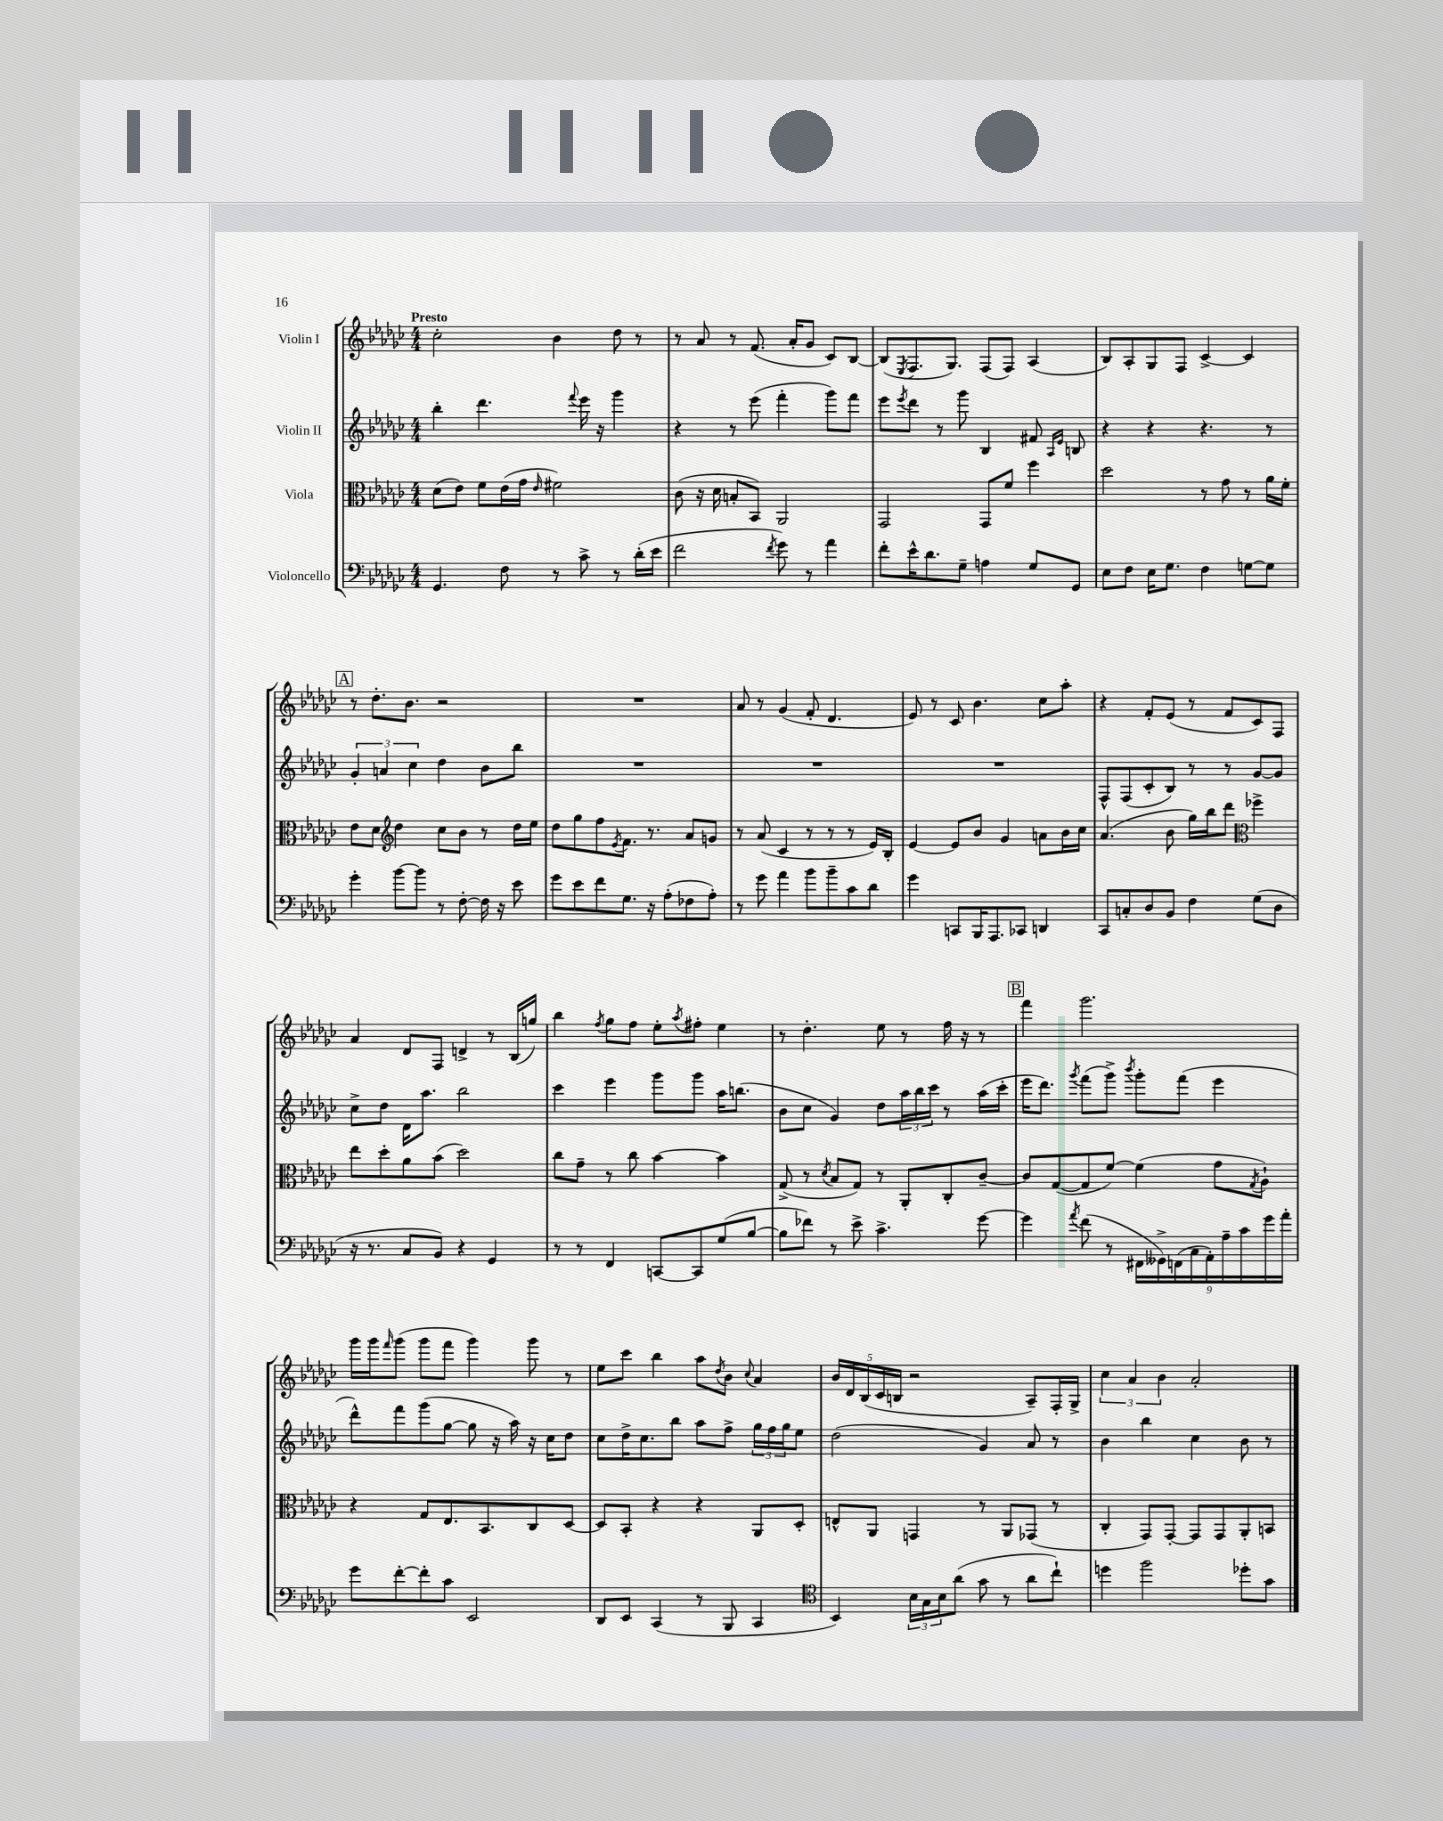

**kern	**kern	**kern	**kern
*part4	*part3	*part2	*part1
*staff4	*staff3	*staff2	*staff1
*I"Violoncello	*I"Viola	*I"Violin II	*I"Violin I
*clefF4	*clefC3	*clefG2	*clefG2
*k[b-e-a-d-g-c-]	*k[b-e-a-d-g-c-]	*k[b-e-a-d-g-c-]	*k[b-e-a-d-g-c-]
*M4/4	*M4/4	*M4/4	*M4/4
=1	=1	=1	=1
!	!	!	!LO:TX:a:B:t=Presto
4.GG-/	(8d-\L	4bb-'\	2cc-'\
.	8e-\J)	.	.
.	8f\L	4.ddd-\	.
8F\	(16e-\L	.	.
.	16g-\JJ	.	.
.	16qqe-/	.	.
8r	2f#X\)	.	4b-\
.	.	8qqfff/	.
8c-^\	.	16eee-\	.
.	.	16r	.
8r	.	4ggg-\	8dd-\
(16d-'\LL	.	.	8r
16e-\JJ	.	.	.
=2	=2	=2	=2
2f\	(8c-\	4r	8r
.	16r	.	8a-/
.	16d-\	.	.
.	8Bn'/L	8r	8r
.	8BB-/J)	(8eee-\	(8.f/
8qf/	.	.	.
8g-\)	2AA-/	4fff'\	.
.	.	.	16a-'/KL
8r	.	.	8g-/J
4a-\	.	8ggg-\L)	8c-/L)
.	.	8fff\J	[8B-/J
=3	=3	=3	=3
8f'\L	2GG-/	8eee-\L	(8B-/L]
.	.	8qeee-/	8qE-/
16e-^^\K	.	8ddd-\J	8.F/
8.d-\	.	.	.
.	.	8r	.
.	.	.	8.G-/J)
8G-~\J	.	8ggg-\	.
4An\	8GG-/L	4B-/	(8F/L
.	8f/J	.	8F/J)
8G-/L	4ff\	8f#X/	(4A-/
.	.	16qqA-/LL	.
.	.	16qqe-/JJ	.
8GG-/J	.	8Bn/	.
=4	=4	=4	=4
8E-\L	2dd-\	4r	8B-/L)
8F\J	.	.	8A-'/
16E-\KL	.	4r	8G-/
8.G-\J	.	.	.
.	.	.	8F/J
4F\	8r	4.r	[4c-^/
.	8g-\	.	.
[8Gn\L	8r	.	4c-/]
8G\J]	16a-\LL	8r	.
.	16f'\JJ	.	.
!!LO:LB:g=z
!!LO:REH:place=s1:t=A
=5	=5	=5	=5
4g-'\	8e-\L	6g-'/	8r
.	8d-\J	.	8.dd-'\L
.	.	6an/	.
*	*clefG2	*	*
[8b-\L	4dd-\	.	.
.	.	.	8.b-\J
.	.	6cc-\	.
8b-\J]	.	.	.
8r	8cc-\L	4dd-\	2r
[8F'\	8b-\J	.	.
16F\]	8r	8b-\L	.
16r	.	.	.
8e-\	16dd-\LL	8bb-\J	.
.	16ee-\JJ	.	.
=6	=6	=6	=6
8g-\L	8dd-\L	1r	1r
8e-\	8gg-\	.	.
8f\	8ff\	.	.
.	8qe-/	.	.
8.G-\J	8.f\J	.	.
16r	8.r	.	.
(8A-'\L	.	.	.
8F-X\	8a-/L	.	.
8A-'\J)	8gn/J	.	.
=7	=7	=7	=7
8r	8r	1r	8a-/
8g-\	(8a-/	.	8r
4a-\	4c-/	.	(4g-/
8b-\L	8r	.	8f'/
8b-~\	8r	.	4.d-/
8c-\	8r	.	.
8d-\J	16e-/LL)	.	.
.	16B-'/JJ	.	.
=8	=8	=8	=8
4g-\	[4e-/	1r	8e-/)
.	.	.	8r
8CCn/L	8e-/L]	.	8c-/
16BBB-/K	8b-/J	.	4.b-\
8.AAA-/	.	.	.
.	4g-/	.	.
8CC-X/J	.	.	.
4DDn/	8an\L	.	8cc-\L
.	16b-\L	.	8aa-'\J
.	16cc-\JJ	.	.
=9	=9	=9	=9
8CC-/L	(4.a-/	8F^^/L	4r
8Cn'/	.	(8F/	.
8D-/	.	8c-'/	8f'/L
8BB-/J	8b-\	8B-/J)	(8e-/J
4F\	16gg-\LL)	8r	8r
.	16bb-\J	.	.
.	8ddd-\J	8r	8f/L
*	*clefC3	*	*
(8G-\L	4ff-X^\	[8g-/L	8c-/)
8D-\J	.	8g-/J]	8F/J
!!LO:LB:g=z
=10	=10	=10	=10
16r	8ee-\L	8cc-^\L	4a-/
8.r	.	.	.
.	8dd-'\	8dd-\J	.
8C-/L	8a-\	16d-\KL	8d-/L
.	.	8.aa-\J	.
8BB-/J)	(8b-\J	.	8F/J
4r	2dd-\)	2bb-\	4dn^/
4GG-/	.	.	8r
.	.	.	(16B-/LL
.	.	.	16ggn/JJ)
=11	=11	=11	=11
8r	8cc-\L	4ccc-\	4bb-\
8r	8g-~\J	.	.
.	.	.	8qff/
4FF/	8r	4eee-\	8gg-\L
.	8cc-\	.	8ff\J
[8CCn/L	[4b-\	8ggg-\L	8ee-'\L
.	.	.	8qaa-/
8CC/]	.	8ggg-\J	8ff#X'\J
(8G-/	4b-\]	16aa-\KL	4ee-\
.	.	(8.bbn\J	.
[8B-/J	.	.	.
=12	=12	=12	=12
8B-\L]	(8G-^/	8b-\L	8r
8f-X\J)	8r	8cc-\J	4.dd-'\
.	8qd-/	.	.
8r	8B-/L	4g-/)	.
8e-^\	8G-/J)	.	.
4.c-^\	8r	8dd-\L	8ee-\
.	8AA-'/L	24aa-\L	8r
.	.	24bb-\	.
.	.	24ccc-\JJ	.
.	8C-'/	8r	16ff\
.	.	.	16r
[8g-\	[8c-~/J	(16aa-\LL	8r
.	.	16ccc-'\JJ	.
!!LO:REH:place=s1:t=B
=13	=13	=13	=13
4g-\]	8c-/L]	16eee-\KL	4fff\
.	.	8.ddd-\J)	.
.	([8G-/	.	.
8qa-/	.	8qggg-/	.
(8f\	8G-/]	(8fff\L	2.ggg-\
8r	[8f/J)	8ggg-^\J)	.
.	.	8qbbb-/	.
18FF#X\LL	(4f\]	8ggg-'\L	.
18GG--X^\)	.	.	.
(18FFn\	.	.	.
.	.	(8fff\J	.
18C-\	.	.	.
18AA-'\)	.	.	.
.	8g-\L	4eee-\	.
18A-~\	.	.	.
18c-\	.	.	.
.	8qG-/	.	.
.	8A-`\J)	.	.
18g-\	.	.	.
18a-'\JJ	.	.	.
!!LO:LB:g=z
=14	=14	=14	=14
8g-\L	4r	8ddd-^^\L)	16ggg-\LL
.	.	.	16ggg-\J
.	.	.	16qqfff/
[8f'\	.	8fff\	(8ggg-\J
8f'\]	8G-/L	(8ggg-\	8ggg-\L
8c-\J	8.E-/	[8gg-\J	8fff\J
2EE-/	.	8gg-\]	4ggg-\)
.	8.BB-/	.	.
.	.	16r	.
.	.	16aa-\)	.
.	8C-/	16r	8ggg-\
.	.	16cc-\KL	.
.	[8D-/J	8dd-\J	8r
=15	=15	=15	=15
8DD-/L	8D-/L]	8cc-\L	8ee-\L
8EE-/J	8BB-'/J	16dd-^\K	8ccc-\J
.	.	8.cc-\	.
(4CC-/	4r	.	4bb-\
.	.	8bb-\J	.
8r	4r	8aa-\L	8aa-\L
.	.	.	8qdd-/
8BBB-/	.	8ff^\J	8b-\J
.	.	.	8qqcc-/
4CC-/	8AA-/L	24gg-\LL	4a-/
.	.	24ff\	.
.	.	24gg-\J	.
.	8D-'/J	8ee-\J	.
=16	=16	=16	=16
*clefC4	*	*	*
4BB-/)	8En^^/L	(2dd-\	20b-/LL
.	.	.	20d-/
.	.	.	(20B-/
.	8AA-/J	.	.
.	.	.	20c-/
.	.	.	20Bn/JJ
24B-\LL	4GGn/	.	2r
24G-\	.	.	.
24B-\J	.	.	.
(8a-\J	.	.	.
8g-\	8r	4g-/)	.
8r	8AA-/L	.	.
8a-\L	(8GG-X/J	8a-/	8A-~/L)
8cc-`\J)	8r	8r	16F'/L
.	.	.	16G-^/JJ
=17	=17	=17	=17
4ddn\	4C-'/	4b-\	6cc-\
.	.	.	6a-/
2ff\	8GG-/L)	4bb-\	.
.	.	.	6b-\
.	[8GG-'/J	.	.
.	8GG-/L]	4cc-\	2a-'/
.	8GG-/	.	.
8dd-X'\L	8AA-'/	8b-\	.
8g-\J	8BBn/J	8r	.
==	==	==	==
*-	*-	*-	*-
